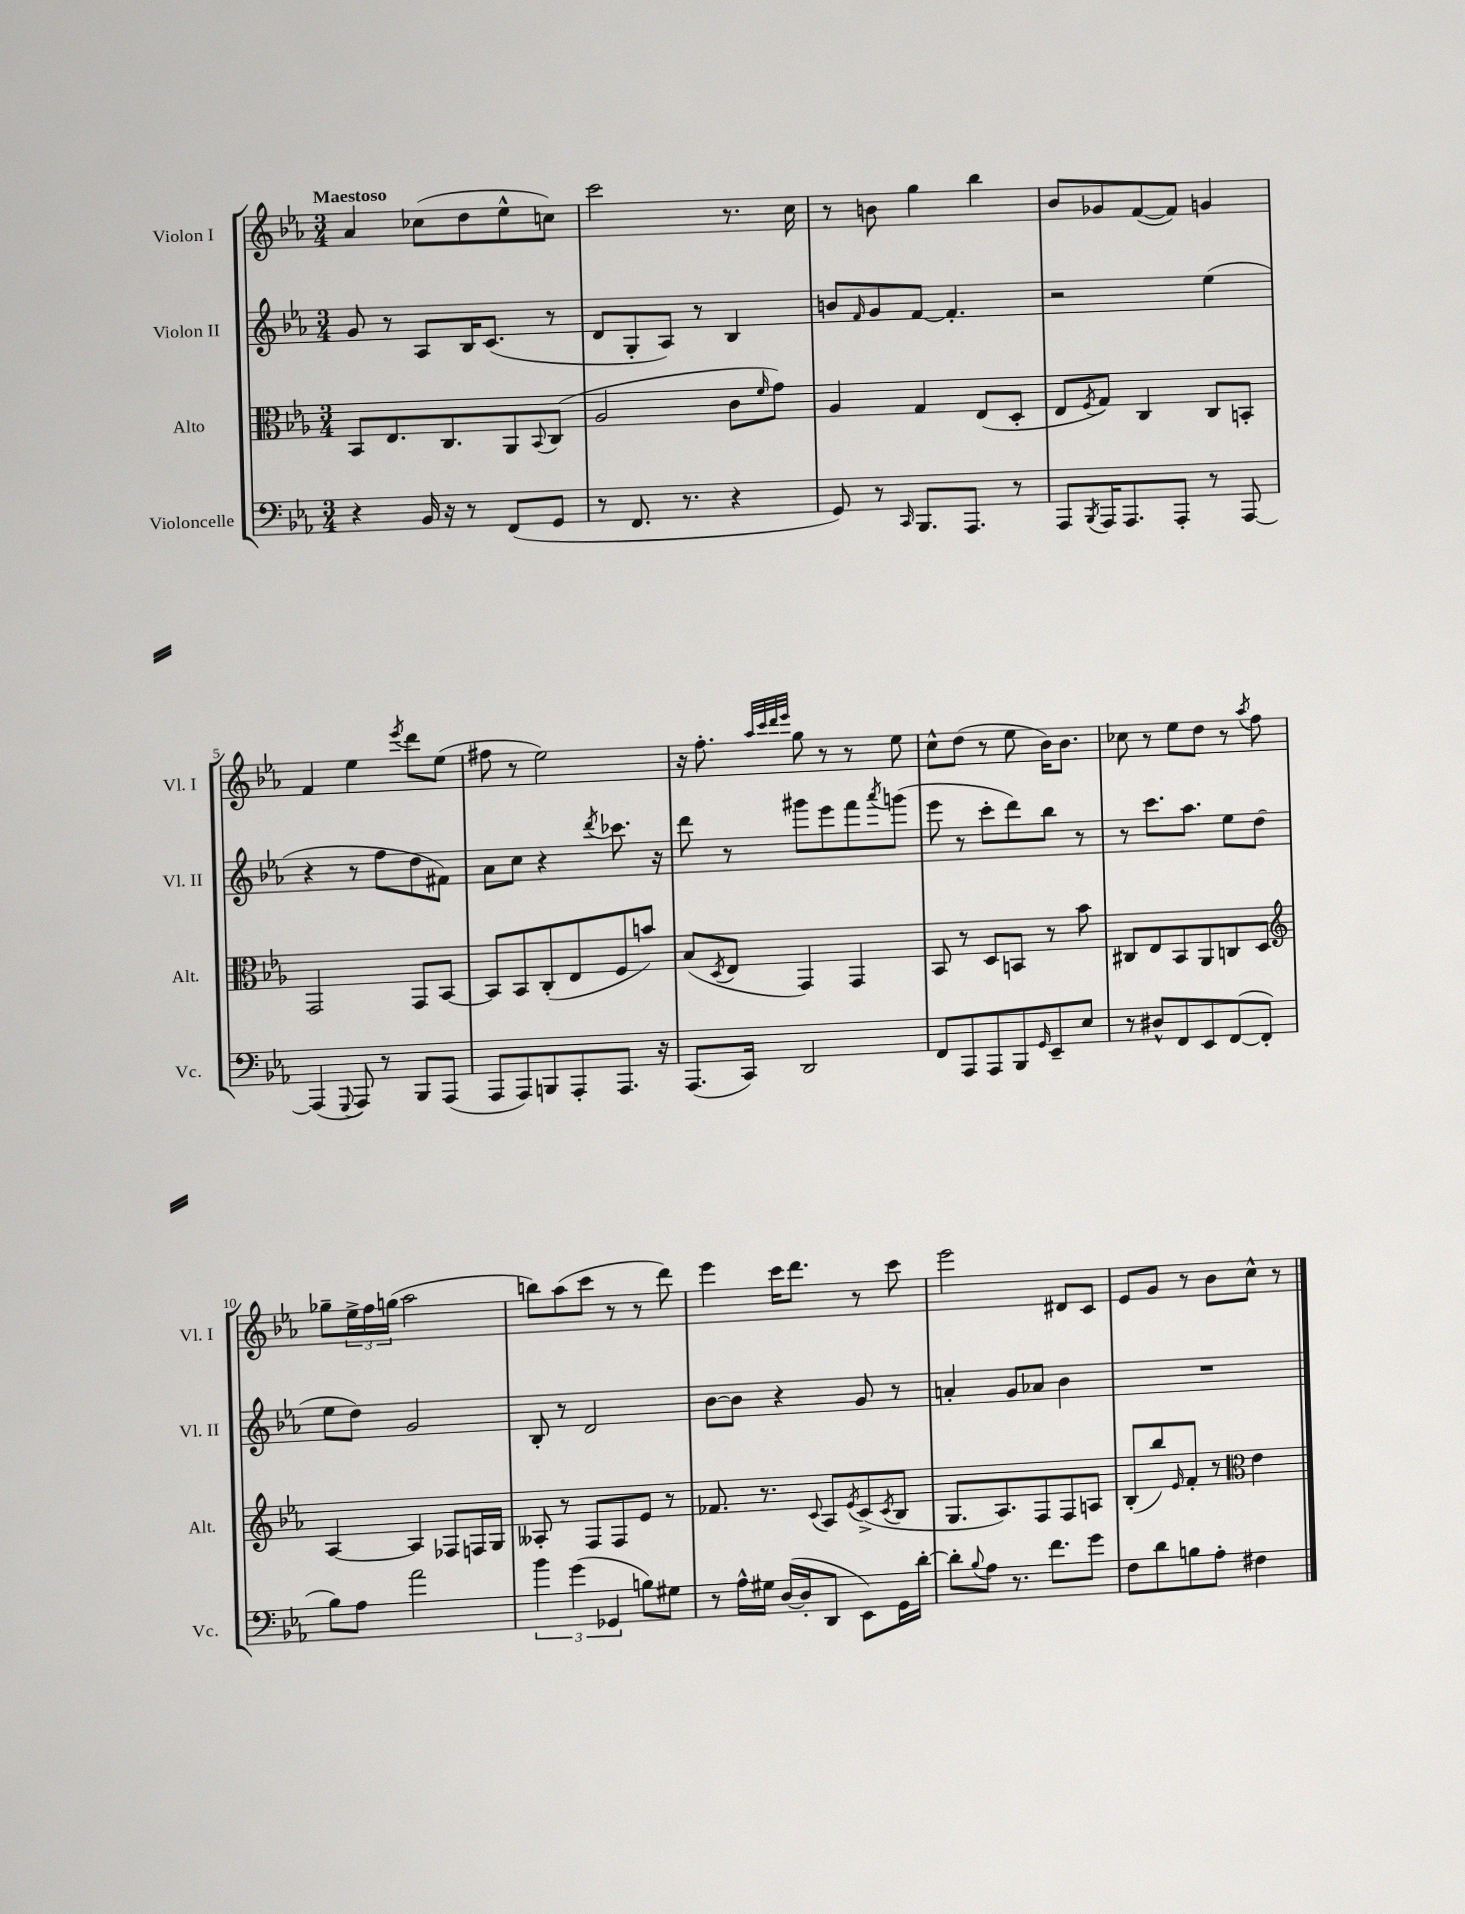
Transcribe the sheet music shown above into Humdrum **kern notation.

**kern	**kern	**kern	**kern
*staff4	*staff3	*staff2	*staff1
*clefF4	*clefC3	*clefG2	*clefG2
*k[b-e-a-]	*k[b-e-a-]	*k[b-e-a-]	*k[b-e-a-]
*M3/4	*M3/4	*M3/4	*M3/4
4r	8BB-	8g	4a-
.	8.E-	8r	.
16BB-	.	8A-	(8cc-
16r	8.C	.	.
8r	.	16B-	8dd
.	.	(8.c	.
(8FF	8AA-	.	8ee-^^
.	8qqBB-	.	.
8GG	(8C	8r	8cc)
=	=	=	=
8r	2A-	8d	2ccc
8.FF	.	8G'	.
.	.	8A-)	.
8.r	.	.	.
.	.	8r	.
4r	8c	4B-	8.r
.	16qqf	.	.
.	8g)	.	.
.	.	.	16cc
=	=	=	=
8GG)	4A-	8b	8r
.	.	16qqf	.
8r	.	8g	8b
16qqCC	.	.	.
8.BBB-	4G	[8f	4gg
.	.	4.f']	.
8.AAA-	.	.	.
.	(8E-	.	4bb-
8r	8D'	.	.
=	=	=	=
8AAA-	8E-	2r	8b-
8qBBB-	8qF	.	.
16AAA-	8G)	.	8g-
8.AAA-	.	.	.
.	4C	.	([8f
8AAA-'	.	.	8f])
8r	8C	(4ee-	4g
[8AAA-	8BB'	.	.
=	=	=	=
(4AAA-]	2GG	4r	4f
8qqGGG	.	.	.
8AAA-)	.	8r	4ee-
8r	.	8ff	.
.	.	.	8qeee-
8BBB-	8GG	8dd	8ddd
(8AAA-	[8BB-	8f#)	(8ee-
=	=	=	=
8AAA-	8BB-]	8a-	8ff#
8AAA-)	8BB-	8cc	8r
8BBB	(8C'	4r	2ee-)
8AAA-'	8E-	.	.
.	.	8qddd	.
8.AAA-	8F	8.ccc-	.
.	8b)	.	.
16r	.	16r	.
=	=	=	=
(8.AAA-	(8B-	8ddd	16r
.	.	.	8.ff'
.	8qD	.	.
.	8E-	8r	.
16CC)	.	.	.
.	.	.	32qqaa-
.	.	.	32qqccc
.	.	.	32qqddd
.	.	.	32qqeee-
2DD	4GG)	8ggg#	8gg
.	.	8eee-	8r
.	4GG	8fff	8r
.	.	8qaaa-	.
.	.	(8ggg	8ee-
=	=	=	=
8FF	8BB-	8eee-	8cc^^
8AAA-	8r	8r	(8dd
8AAA-	8D	8ccc'	8r
8BBB-	8BB	8ddd)	8ee-
16qqGG	.	.	.
8EE-~	8r	8bb-	16b-)
.	.	.	8.b-
8E-	8b-	8r	.
=	=	=	=
8r	8C#	8r	8cc-
8D#^^	8E-	8.ccc	8r
8FF	8BB-	.	8ee-
.	.	8.aa-	.
8EE-	8AA-	.	8dd
([8FF	8C	8ee-	8r
.	.	.	8qaa-
8FF']	8D	(8dd	8ff
=	=	=	=
*	*clefG2	*	*
8B-)	[4A-	8ee-	8gg-~
8A-	.	8dd)	24ee-^
.	.	.	24ff
.	.	.	(24gg
2a-	4A-]	2g	2aa-
.	8F-	.	.
.	16F	.	.
.	16G	.	.
=	=	=	=
6b-	8A--'	8B-'	8bb)
.	8r	8r	(8aa-
(6g	.	.	.
.	8F	2d	8ccc
6GG-	.	.	.
.	8F	.	8r
8B)	8e-	.	8r
8G#	8r	.	8ddd)
=	=	=	=
8r	8.f-	[8b-	4eee-
16A-^^	.	8b-]	.
16G#	8.r	.	.
([16D	.	4r	16ccc
16D']	.	.	8.ddd
.	8qqc	.	.
8DD	8A-	.	.
.	8qe-	.	.
8EE-)	(8c^	8g	8r
.	8qc	.	.
16GG	8B-	8r	8ccc
[16d'	.	.	.
=	=	=	=
8d']	8.G	4a'	2eee-
8qqB-	.	.	.
8A-	.	.	.
.	8.A-)	.	.
8.r	.	8g	.
.	8F	8a-	.
8.f	.	.	.
.	8F	4b-	8d#
8g	8A	.	8c
=	=	=	=
8F	(8B-'	2.r	8e-
8d	8bb-)	.	8g
.	16qqe-	.	.
8B	8f'	.	8r
8A-'	8r	.	8b-
*	*clefC3	*	*
4F#	4e-	.	8cc^^
.	.	.	8r
==	==	==	==
*-	*-	*-	*-
